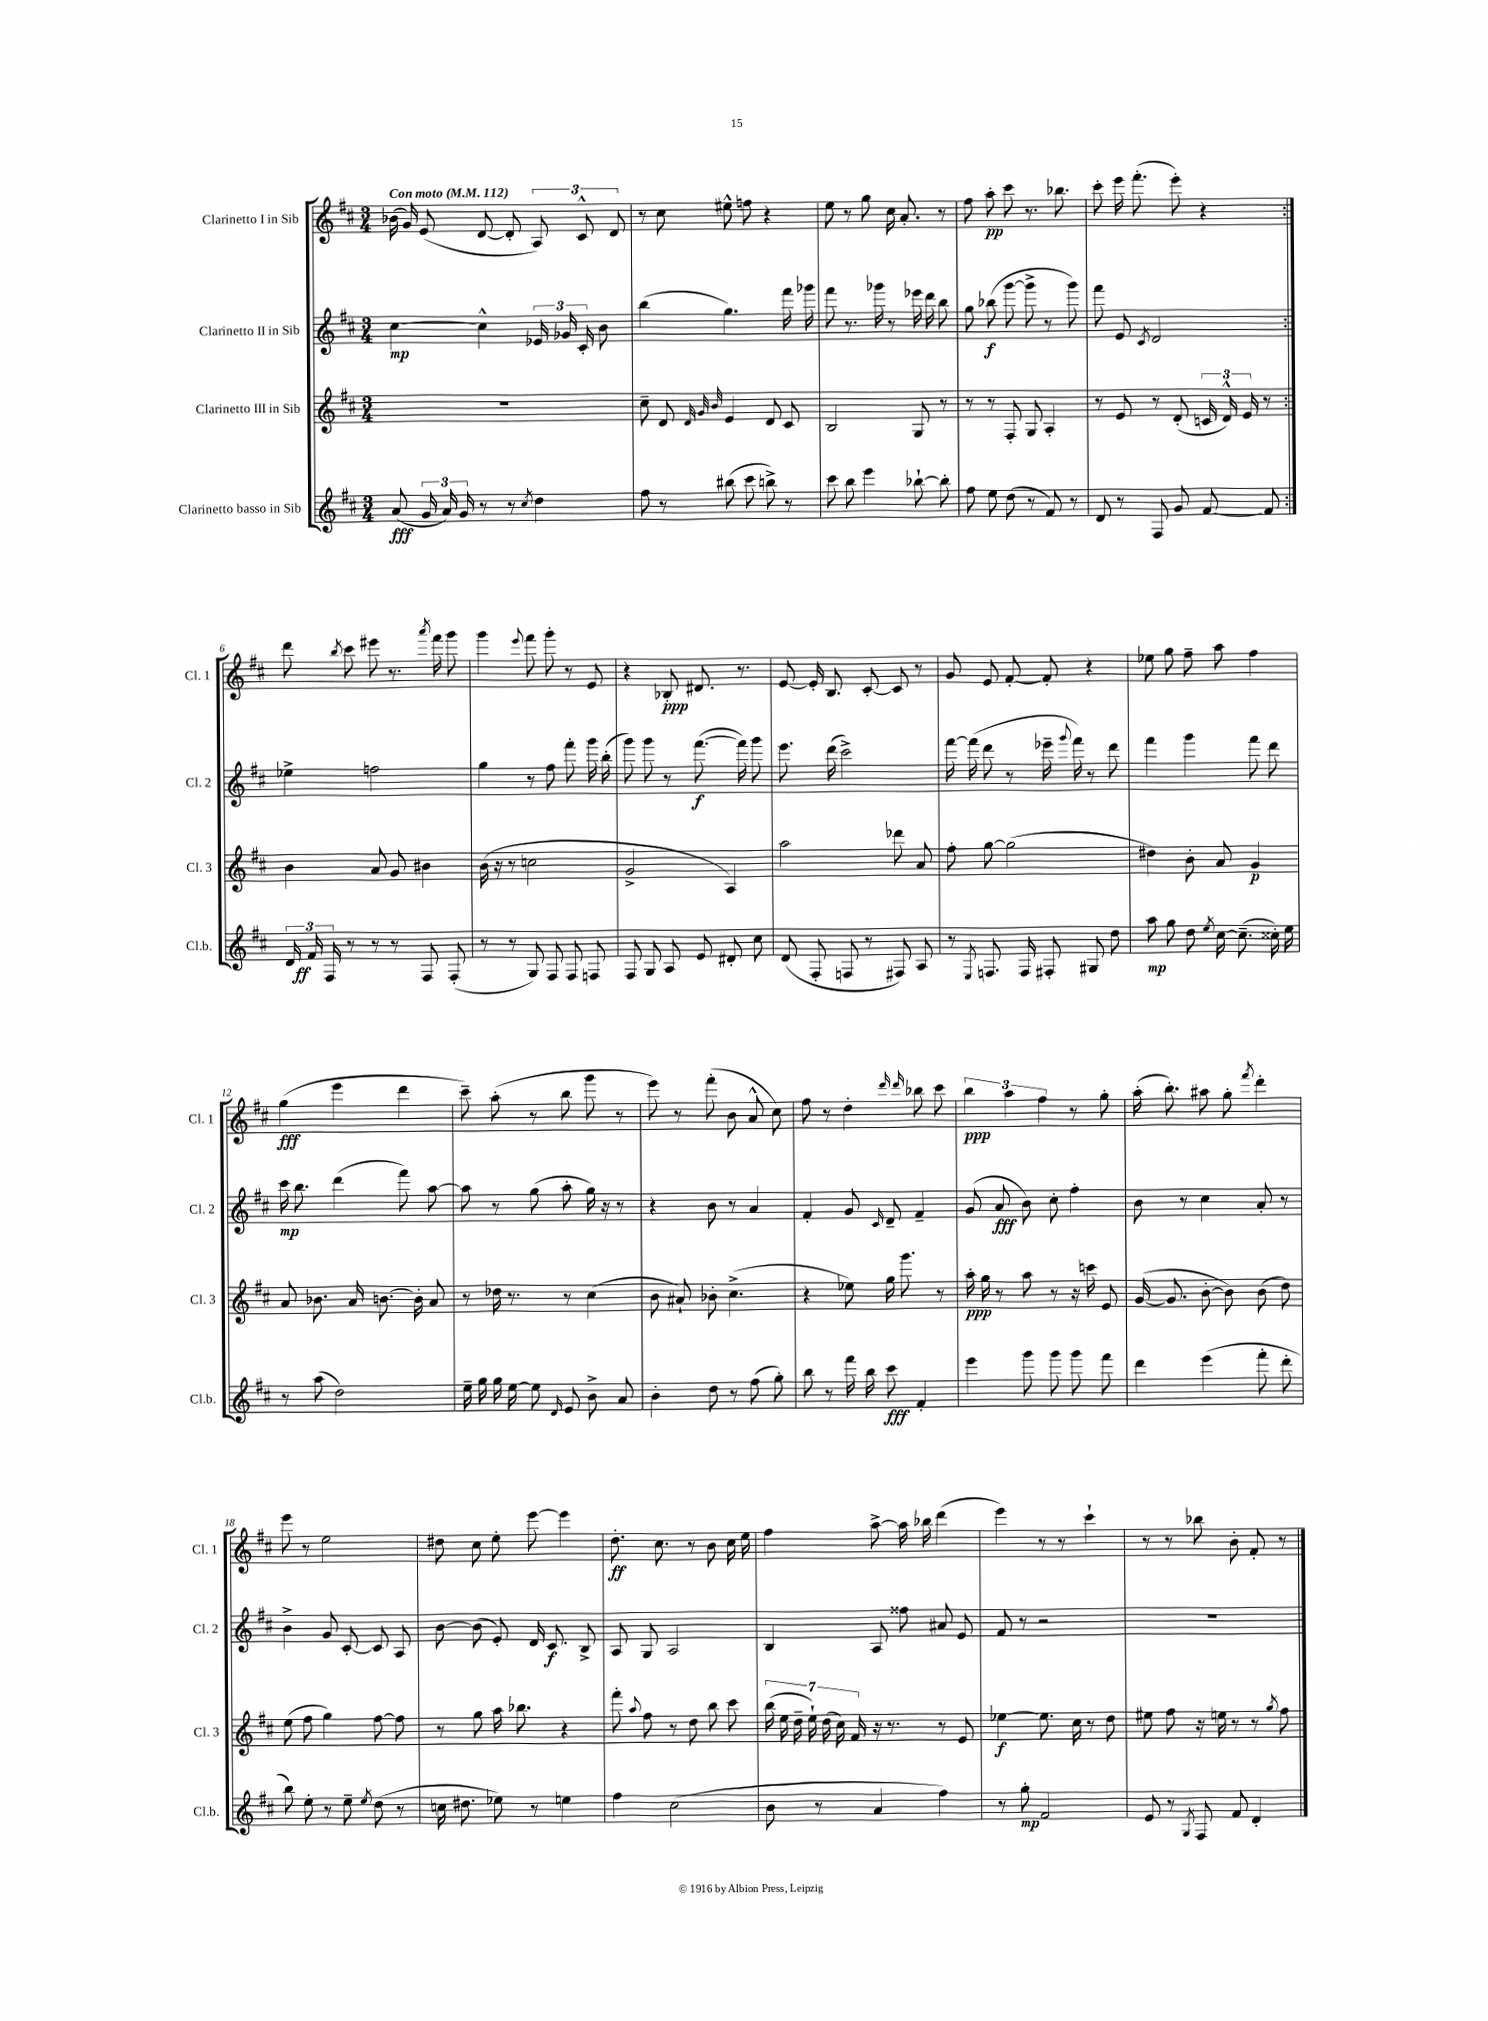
<<
\new StaffGroup <<
\new Staff = "s0" \with { instrumentName = "Clarinetto I in Sib" shortInstrumentName = "Cl. 1" } {
    \clef treble \key d \major \numericTimeSignature \time 3/4 \tempo "Con moto" 4 = 112
    \autoBeamOff \repeat volta 2 { bes'16( g'16) e'8( d'8~ d'8-. \tuplet 3/2 { a8) cis'8-^ d'8 } |
    r8 cis''8 eis''8-^ f''8 r4 |
    e''8 r8 g''8 cis''16 a'8.-. r8 |
    fis''8 a''8-.\pp cis'''8 r8. bes''8. |
    cis'''8-. e'''16 fis'''8.-.( e'''8-.) r4 | }
    d'''8 \acciaccatura { b''8 } cis'''8 eis'''8 r8. \acciaccatura { a'''8 } fis'''16 g'''8 |
    g'''4 \appoggiatura { e'''8 } fis'''8 g'''8-. r8 e'8 |
    r4 bes8-.\ppp dis'8. r8. |
    e'8~ e'16-. b8. cis'8~-. cis'8 r8 |
    g'8 e'8 fis'8~-. fis'8-. r4 |
    ees''8 g''8 fis''8-- a''8 fis''4 |
    g''4\fff( e'''4 d'''4 |
    cis'''8--) a''8-.( r8 b''8 g'''8 r8 |
    e'''8) r8 fis'''8-.( b'8 a'8-^ cis''8) |
    fis''8 r8 d''4-. \grace { d'''16 d'''16 } bes''8 cis'''8 |
    \tuplet 3/2 { b''4\ppp a''4 fis''4 } r8 g''8-. |
    a''16-.( b''8.-.) ais''8 g''8-. \acciaccatura { fis'''8 } d'''4-. |
    e'''8 r8 e''2 |
    dis''8 cis''8 e''8-. e'''8~ e'''4 |
    d''8.-.\ff cis''8. r8 b'8 cis''16 e''16 |
    fis''4 a''8~-> a''16 bes''16 d'''4( |
    e'''4) r8 r8 cis'''4-! |
    r8 r8 bes''8 b'8-. fis'8-. r8 \bar "|." |
}
\new Staff = "s1" \with { instrumentName = "Clarinetto II in Sib" shortInstrumentName = "Cl. 2" } {
    \clef treble \key d \major \numericTimeSignature \time 3/4
    \autoBeamOff \repeat volta 2 { cis''4~\mp cis''4-^ \tuplet 3/2 { ees'16 ges'16 cis'16-. } b'8 |
    b''4( g''4.) fis'''16 ges'''16 |
    fis'''8 r8. ges'''16 r8 ees'''16 d'''16 b''8 |
    g''8 bes''8\f( g'''8~ g'''8-> r8 g'''8) |
    fis'''8 e'8 \acciaccatura { cis'8 } d'2 | }
    ees''4-> f''2 |
    g''4 r8 fis''8 fis'''8-. g'''16 b''16-.( |
    g'''8) g'''8 r8 fis'''8.~\f( fis'''16) g'''8 |
    e'''8. d'''16( cis'''2->) |
    fis'''16~ fis'''16( d'''8 r8 ees'''16-- \appoggiatura { g'''8 } fis'''16) r8 d'''8 |
    fis'''4 g'''4 fis'''8 d'''8 |
    cis'''16\mp b''8. d'''4( fis'''8) a''8~ |
    a''8 r8 g''8( a''8-. g''16) r16 r8 |
    r4 b'8 r8 a'4 |
    fis'4-. g'8 \grace { cis'16 } d'8-- fis'4-- |
    g'8( a'8\fff b'8) cis''8-. fis''4-. |
    b'8 r8 cis''4 a'8-. r8 |
    b'4-> g'8 cis'8~-. cis'8 a8 |
    b'8~ b'8( e'8-.) d'16 cis'8.\f b8-> |
    a8 g8 a2 |
    b4 a8 fisis''8 ais'8 e'8 |
    fis'8 r8 r2 |
    R2. \bar "|." |
}
\new Staff = "s2" \with { instrumentName = "Clarinetto III in Sib" shortInstrumentName = "Cl. 3" } {
    \clef treble \key d \major \numericTimeSignature \time 3/4
    \autoBeamOff \repeat volta 2 { R2. |
    cis''8-- d'8 \grace { d'32 g'32 b'32 } e'4 d'8 cis'8 |
    b2 g8 r8 |
    r8 r8 fis8-. g8 a4-. |
    r8 e'8 r8 d'8-.( \tuplet 3/2 { c'16 d'16-^) e'16 } r8 | }
    b'4 a'8 g'8 bis'4 |
    b'16( r16 r8 c''2 |
    g'2-> a4) |
    a''2 des'''8 a'8 |
    fis''8-. g''8~ g''2( |
    dis''4) b'8-. a'8 g'4\p |
    a'8 bes'8. a'16 b'8.~ b'16-. a'8 |
    r8 des''16 r8. r8 cis''4( |
    b'8 ais'8-!) bes'8-. cis''4.->( |
    r4 ees''8) g''16 g'''8. r8 |
    a''16-.\ppp g''16 r8 a''8 r8 r16 c'''16 e'8 |
    g'16~( g'8. b'8~-. b'8) b'8( d''8) |
    e''8( fis''8 g''4) fis''8~ fis''8 |
    r8 g''8 a''16 bes''8. r4 |
    fis'''8-. \appoggiatura { a''8 } fis''8 r8 d''8 b''8 cis'''8 |
    \tuplet 7/4 { b''16( e''16 d''16-- e''16-!) d''16( cis''16) fis'16 } r16 r8. r8 e'8 |
    ees''4~\f ees''8. cis''16 r8 d''8 |
    eis''8 fis''8 r16 e''16 r8 r8 \acciaccatura { g''8 } fis''8 \bar "|." |
}
\new Staff = "s3" \with { instrumentName = "Clarinetto basso in Sib" shortInstrumentName = "Cl.b." } {
    \clef treble \key d \major \numericTimeSignature \time 3/4
    \autoBeamOff \repeat volta 2 { a'8\fff( \tuplet 3/2 { g'16 a'16) g'16 } r8 r8 \acciaccatura { cis''8 } d''4 |
    fis''8 r8 bis''8( cis'''8 b''8->) r8 |
    cis'''8 b''8 e'''4 bes''8~-! bes''8-. |
    fis''8 e''8 d''8( r8 fis'8) r8 |
    d'8 r8 fis8 g'8 fis'8~ fis'8 | }
    \tuplet 3/2 { d'16 fis'16\ff fis16 } r8 r8 r8 fis8 fis8-.( |
    r8 r8 g8) fis8 fis8 f8 |
    fis8 g8 a8 e'8 dis'8-. cis''8 |
    d'8( fis8-. f8 r8 fis8) a8 |
    r8 \acciaccatura { e8 } f8. f16 fis8-. gis8 d''8 |
    a''8\mp g''8 d''8 \acciaccatura { e''8 } cis''16~ cis''8.--( cisis''16-.) e''16 |
    r8 a''8( d''2) |
    e''16-- g''16 g''16 e''16~ e''8 \grace { d'16 } e'8 b'8-> a'8 |
    b'4-. d''8 r8 fis''8( g''8-.) |
    b''8 r8 fis'''16 b''16 cis'''8\fff fis'4-. |
    e'''4 g'''8 g'''8 g'''8 fis'''8 |
    d'''4 e'''4( fis'''8-. d'''8-. |
    b''8) e''8-. r8 e''8-- \acciaccatura { e''8 } d''8( r8 |
    c''16 dis''8. ees''8) r8 e''4 |
    fis''4 cis''2( |
    b'8 r8 a'4 fis''4) |
    r8 g''8-.\mp fis'2 |
    e'8 r8 \acciaccatura { g8 } fis8 fis'8 d'4-. \bar "|." |
}
>>
>>
